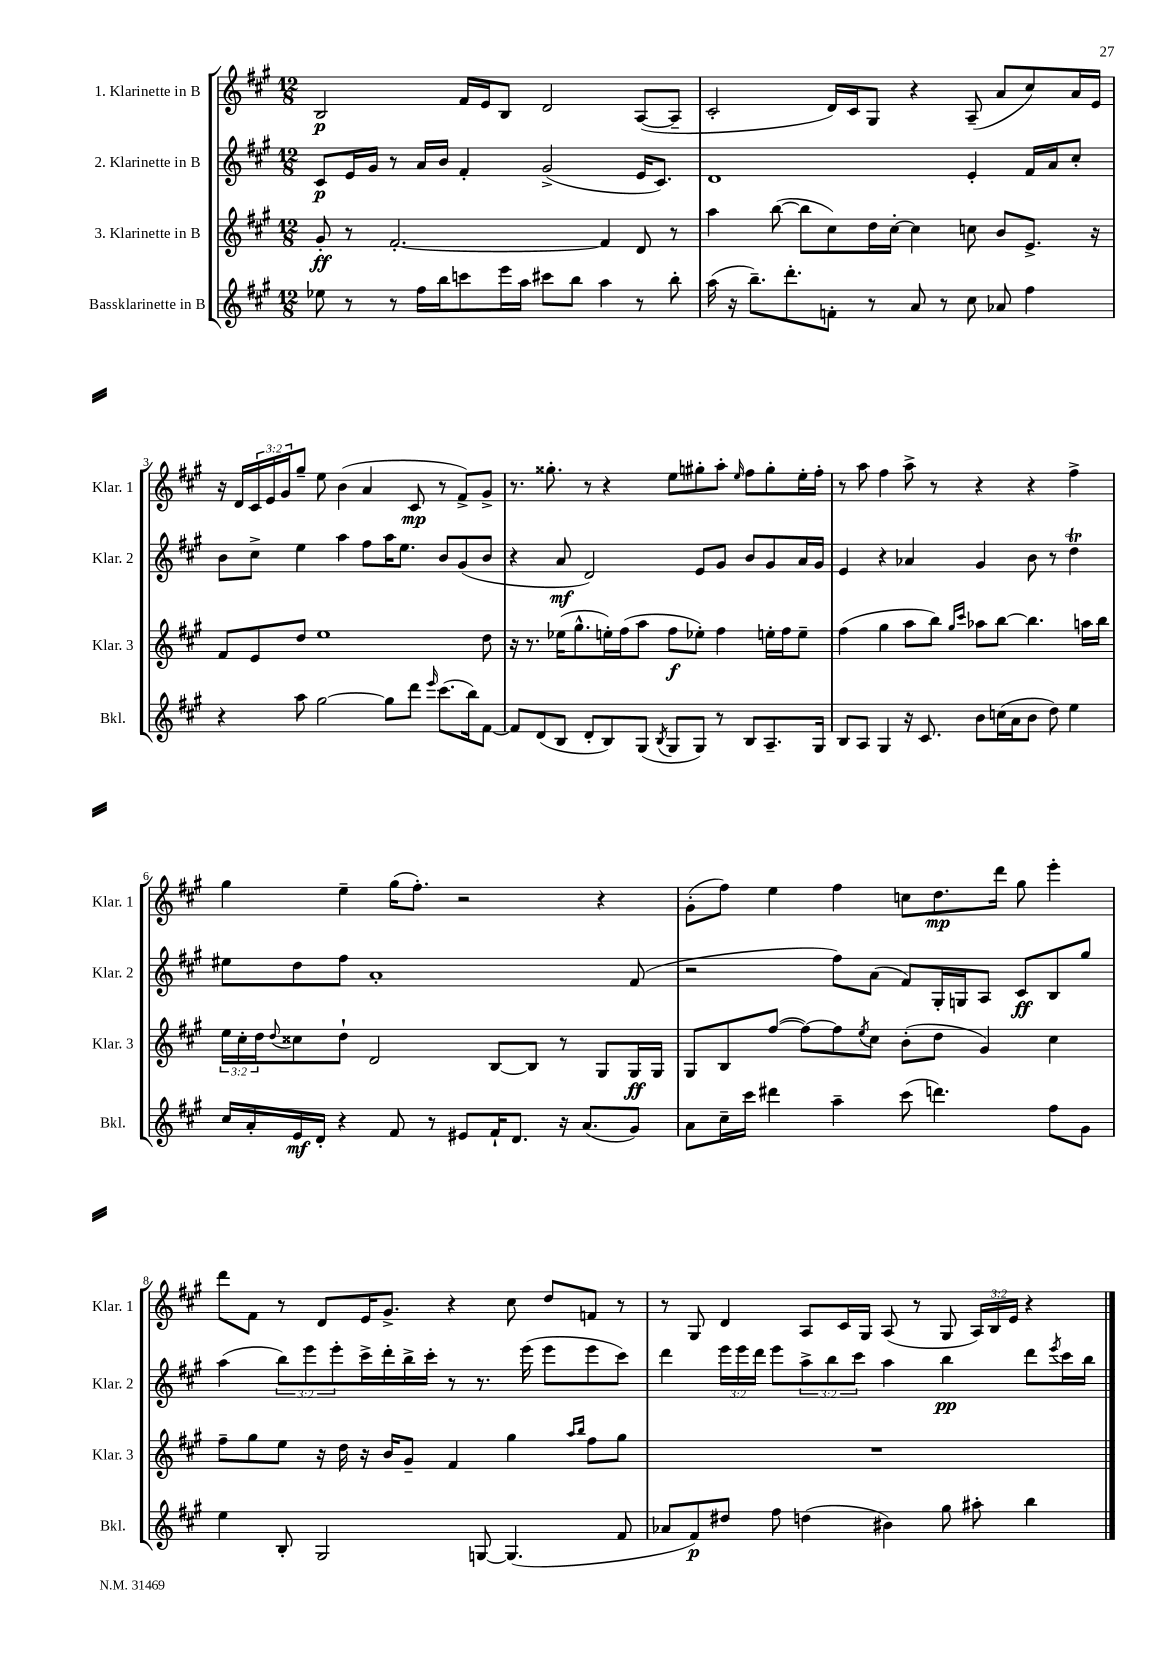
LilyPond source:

<<
\new StaffGroup <<
\new Staff = "s0" \with { instrumentName = "1. Klarinette in B" shortInstrumentName = "Klar. 1" } {
    \clef treble \key a \major \numericTimeSignature \time 12/8 \override Staff.TupletNumber.text = #tuplet-number::calc-fraction-text
    b2\p fis'16 e'16 b8 d'2 a8~( a8-- |
    cis'2-. d'16) cis'16 gis8 r4 a8--( a'8 cis''8) a'16 e'16 |
    r16 d'16 \tuplet 3/2 { cis'16 e'16 gis'16 } gis''8-- e''8 b'4( a'4 cis'8\mp r8 fis'8->) gis'8-> |
    r8. gisis''8.-. r8 r4 e''8 gis''8-. a''8-. \grace { e''16 } fis''8 gis''8-. e''16-. fis''16-. |
    r8 a''8 fis''4 a''8-> r8 r4 r4 fis''4-> |
    gis''4 e''4-- gis''16( fis''8.-.) r2 r4 |
    gis'8-.( fis''8) e''4 fis''4 c''8 d''8.\mp d'''16 gis''8 e'''4-. |
    d'''8 fis'8 r8 d'8 e'16 gis'8.-> r4 cis''8 d''8 f'8 r8 |
    r8 gis8 d'4 a8 cis'16 gis16 a8( r8 gis8 \tuplet 3/2 { a16) b16 e'16 } r4 \bar "|." |
}
\new Staff = "s1" \with { instrumentName = "2. Klarinette in B" shortInstrumentName = "Klar. 2" } {
    \clef treble \key a \major \numericTimeSignature \time 12/8 \override Staff.TupletNumber.text = #tuplet-number::calc-fraction-text
    cis'8\p e'16 gis'16 r8 a'16 b'16 fis'4-. gis'2->( e'16 cis'8.) |
    d'1 e'4-. fis'16 a'16 cis''8-. |
    b'8 cis''8-> e''4 a''4 fis''8 a''16 e''8. b'8 gis'8( b'8 |
    r4 a'8\mf d'2) e'8 gis'8 b'8 gis'8 a'16 gis'16 |
    e'4 r4 aes'4 gis'4 b'8 r8 d''4\trill |
    eis''8 d''8 fis''8 a'1-. fis'8( |
    r2 fis''8) a'8( fis'8) gis16-. g16 a8 cis'8\ff b8 gis''8 |
    a''4( \tuplet 3/2 { b''8) e'''8 e'''8-. } cis'''16-> d'''16-. b''16-> cis'''16-. r8 r8. e'''16( e'''8 e'''8 cis'''8) |
    d'''4 \tuplet 3/2 { e'''16 e'''16 d'''16 } e'''8 \tuplet 3/2 { a''8-> b''8 cis'''8 } a''4 b''4\pp d'''8 \acciaccatura { e'''8 } cis'''16 b''16 \bar "|." |
}
\new Staff = "s2" \with { instrumentName = "3. Klarinette in B" shortInstrumentName = "Klar. 3" } {
    \clef treble \key a \major \numericTimeSignature \time 12/8 \override Staff.TupletNumber.text = #tuplet-number::calc-fraction-text
    gis'8-.\ff r8 fis'2.~-. fis'4 d'8 r8 |
    a''4 b''8~( b''8 cis''8) d''16 cis''16~-. cis''4 c''8 b'8 e'8.-> r16 |
    fis'8 e'8 d''8 e''1 d''8 |
    r16 r8. ees''16( gis''8.-^ e''16-.) fis''16( a''8 fis''8\f ees''8-.) fis''4 e''16-. fis''16 e''8-- |
    fis''4( gis''4 a''8 b''8) \grace { gis''16 cis'''16 } aes''8 b''8~ b''4. a''16 b''16 |
    \tuplet 3/2 { e''16 cis''16-. d''16 } \appoggiatura { d''8 } cisis''8 d''8-! d'2 b8~ b8 r8 gis8 gis16\ff gis16 |
    gis8 b8 fis''8~( fis''8~) fis''8 \acciaccatura { e''8 } cis''8 b'8-.( d''8 gis'4) cis''4 |
    fis''8-- gis''8 e''8 r16 d''16 r16 b'16 gis'8-- fis'4 gis''4 \grace { a''16 b''16 } fis''8 gis''8 |
    R1. \bar "|." |
}
\new Staff = "s3" \with { instrumentName = "Bassklarinette in B" shortInstrumentName = "Bkl." } {
    \clef treble \key a \major \numericTimeSignature \time 12/8
    ees''8 r8 r8 fis''16 b''16 c'''8 e'''16 a''16 cis'''8 b''8 a''4 r8 b''8-. |
    a''16( r16 b''8.--) d'''8.-. f'8-. r8 a'8 r8 cis''8 aes'8 fis''4 |
    r4 a''8 gis''2~ gis''8 d'''8 \grace { e'''16 } cis'''8.( b''16) fis'8~ |
    fis'8 d'8( b8 d'8-. b8) gis8( \acciaccatura { b8 } gis8 gis8) r8 b8 a8.-- gis16 |
    b8 a8 gis4 r16 cis'8. b'8 c''16( a'16 b'8 d''8) e''4 |
    cis''16 a'16-. e'16\mf d'16-. r4 fis'8 r8 eis'8 fis'16-! d'8. r16 a'8.( gis'8) |
    a'8 cis''16-- cis'''16 dis'''4 a''4-- cis'''8( d'''4.) fis''8 gis'8 |
    e''4 b8-. gis2 g8~ g4.( fis'8 |
    aes'8 fis'8\p) dis''8 fis''8 d''4( bis'4) gis''8 ais''8-. b''4 \bar "|." |
}
>>
>>
